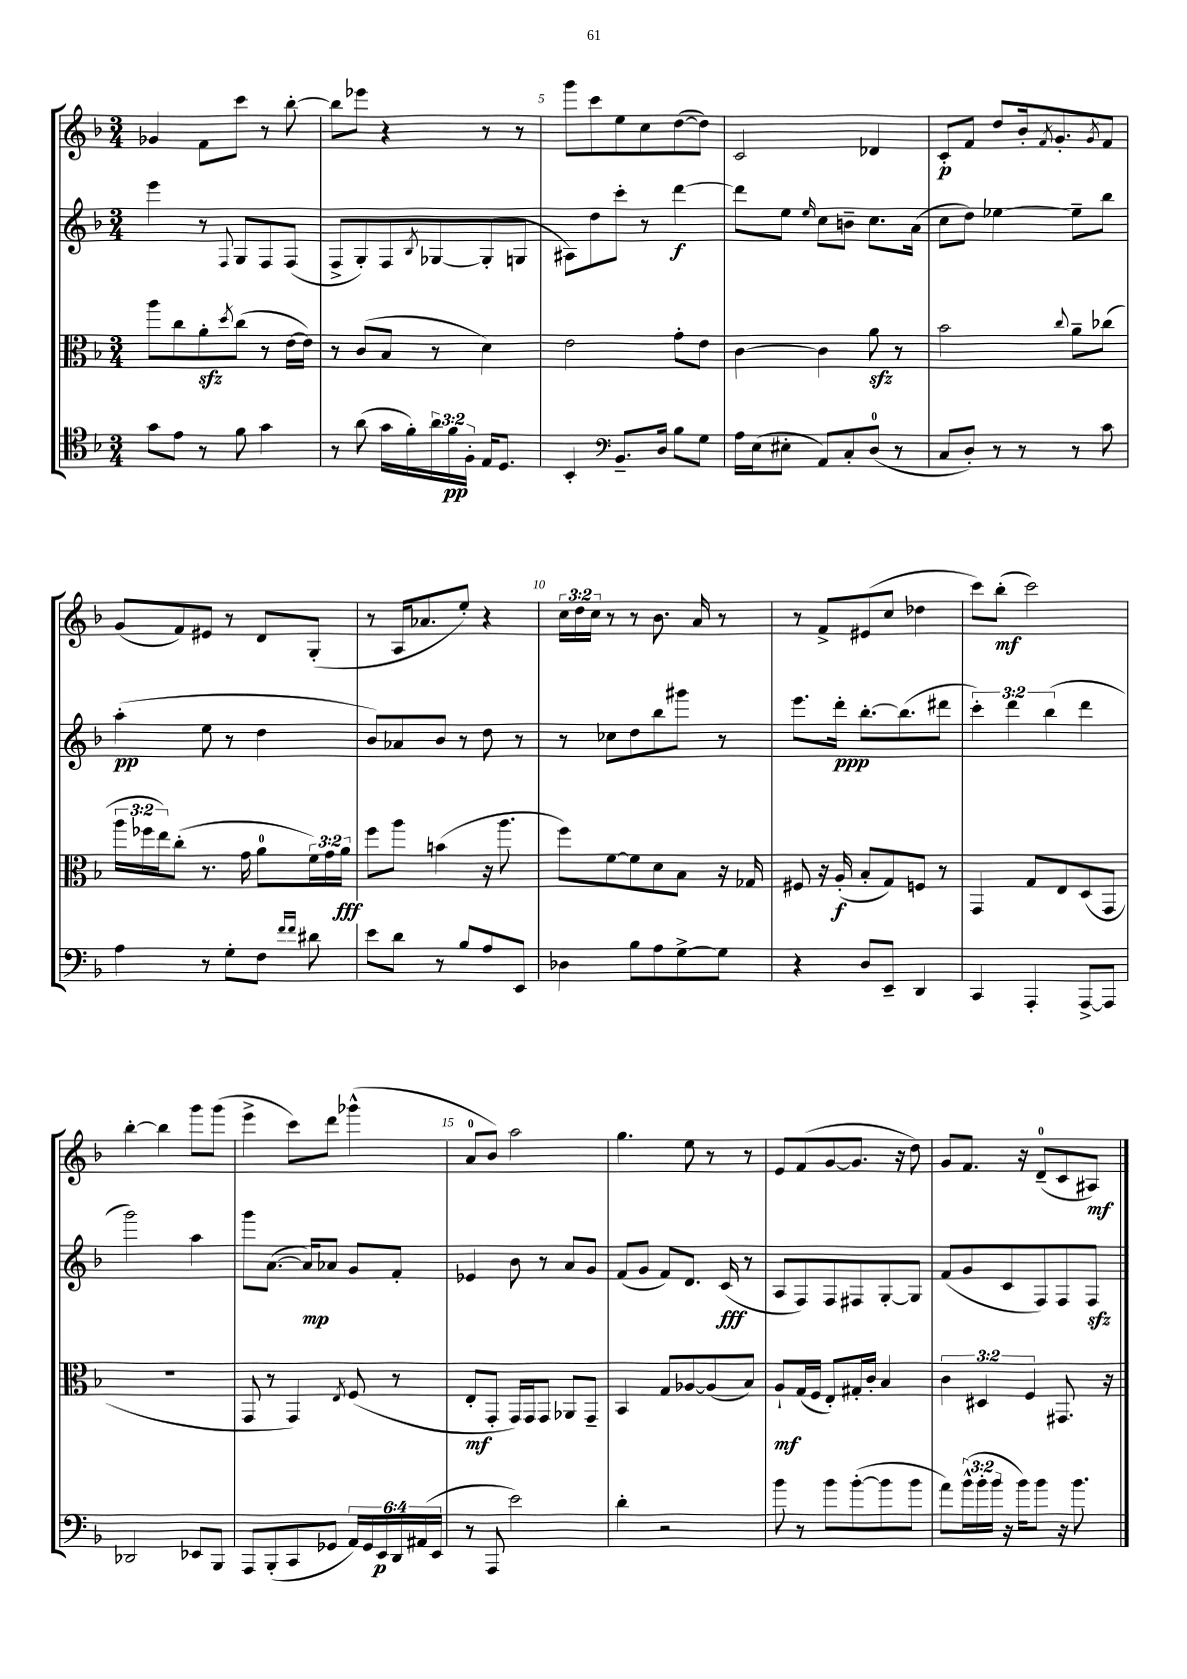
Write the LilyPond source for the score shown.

<<
\new StaffGroup <<
\new Staff = "s0" {
    \clef treble \key f \major \numericTimeSignature \time 3/4 \override Staff.TupletNumber.text = #tuplet-number::calc-fraction-text
    ges'4 f'8 c'''8 r8 bes''8~-. |
    bes''8 ees'''8 r4 r8 r8 |
    g'''8 c'''8 e''8 c''8 d''8~( d''8) |
    c'2 des'4 |
    c'8-.\p f'8 d''8 bes'16-. \acciaccatura { f'8 } g'8.-. \acciaccatura { g'8 } f'8 |
    g'8( f'8) eis'8 r8 d'8 g8-.( |
    r8 a16 aes'8. e''8-.) r4 |
    \tuplet 3/2 { c''16 d''16 c''16 } r8 r8 bes'8. a'16 r8 |
    r8 f'8-> eis'8( c''8 des''4 |
    c'''8) bes''8-.\mf( c'''2) |
    bes''4~-. bes''4 g'''8 g'''8( |
    e'''4-> c'''8) d'''8 ges'''4-^( |
    a'8-0 bes'8) a''2 |
    g''4. e''8 r8 r8 |
    e'8 f'8( g'8~ g'8. r16 d''8) |
    g'8 f'8. r16 d'8-0--( c'8 ais8\mf) \bar "|." |
}
\new Staff = "s1" {
    \clef treble \key f \major \numericTimeSignature \time 3/4 \override Staff.TupletNumber.text = #tuplet-number::calc-fraction-text
    e'''4 r8 \appoggiatura { f8 } g8 f8 f8( |
    f8-> g8-.) f8 \acciaccatura { bes8 } ges8~ ges8-.( g8 |
    ais8) d''8 c'''8-. r8 d'''4~\f |
    d'''8 e''8 \grace { e''16 } c''8 b'8-- c''8. a'16( |
    c''8 d''8) ees''4~ ees''8-- bes''8 |
    a''4-.\pp( e''8 r8 d''4 |
    bes'8) aes'8 bes'8 r8 d''8 r8 |
    r8 ces''8 d''8 bes''8 gis'''8 r8 |
    e'''8. d'''16-.\ppp bes''8.~-. bes''8.( dis'''8 |
    \tuplet 3/2 { c'''4-.) d'''4 bes''4( } d'''4 |
    g'''2) a''4 |
    g'''8 a'8.~( a'16\mp) aes'8 g'8 f'8-. |
    ees'4 bes'8 r8 a'8 g'8 |
    f'8( g'8 f'8) d'8. c'16\fff( r8 |
    a8 f8) f8 fis8 g8~-. g8 |
    f'8( g'8 c'8 f8) f8 f8\sfz \bar "|." |
}
\new Staff = "s2" {
    \clef alto \key f \major \numericTimeSignature \time 3/4 \override Staff.TupletNumber.text = #tuplet-number::calc-fraction-text
    a''8 c''8 a'8-.\sfz \acciaccatura { d''8 } c''8( r8 e'16~ e'16) |
    r8 c'8( bes8 r8 d'4) |
    e'2 g'8-. e'8 |
    c'4~ c'4 a'8\sfz r8 |
    bes'2 \appoggiatura { c''8 } a'8-- ces''8( |
    \tuplet 3/2 { a''16 fes''16 e''16) } c''8-.( r8. g'16 a'8-0 \tuplet 3/2 { f'16) g'16 a'16\fff } |
    f''8 a''8 b'4( r16 a''8. |
    f''8) f'8~ f'8 d'8 bes8 r16 ges16 |
    fis8 r16 a16-.\f( bes8-. g8) f8 r8 |
    g,4 g8 e8 d8( g,8 |
    R2. |
    g,8 r8 g,4) \acciaccatura { e8 } f8( r8 |
    e8-.\mf g,8-. g,16) g,16 g,8 aes,8 g,8-- |
    bes,4 g8 aes8~ aes8( bes8) |
    a8-!\mf g16( f16 e8-.) gis16-. c'16-. bes4 |
    \tuplet 3/2 { c'4 dis4 f4 } gis,8. r16 \bar "|." |
}
\new Staff = "s3" {
    \clef tenor \key f \major \numericTimeSignature \time 3/4 \override Staff.TupletNumber.text = #tuplet-number::calc-fraction-text
    g'8 e'8 r8 f'8 g'4 |
    r8 a'8( g'16 f'16-.) \tuplet 3/2 { a'16 f'16\pp f16-. } e16 d8. |
    bes,4-. \clef bass bes,8.-- d16 bes8 g8 |
    a16 e16( eis8-. a,8) c8-. d8-0( r8 |
    c8 d8-.) r8 r8 r8 c'8 |
    a4 r8 g8-. f8 \grace { f'16 f'16 } dis'8 |
    e'8 d'8 r8 bes8 a8 e,8 |
    des4 bes8 a8 g8~-> g8 |
    r4 d8 e,8-- d,4 |
    c,4 a,,4-. a,,8~-> a,,8 |
    des,2 ees,8 bes,,8 |
    a,,8 bes,,8-.( c,8 ges,8 \tuplet 6/4 { a,16) ges,16 e,16\p d,16 ais,16( e,16 } |
    r8 a,,8 e'2) |
    d'4-. r2 |
    bes'8 r8 bes'8 bes'8~-.( bes'8 bes'8 |
    a'8) \tuplet 3/2 { bes'16-^( bes'16-. bes'16 } r16 bes'16) bes'8 r16 bes'8. \bar "|." |
}
>>
>>
\layout { \context { \Score currentBarNumber = #3 \override BarNumber.break-visibility = ##(#f #t #t) barNumberVisibility = #(every-nth-bar-number-visible 5) } }
